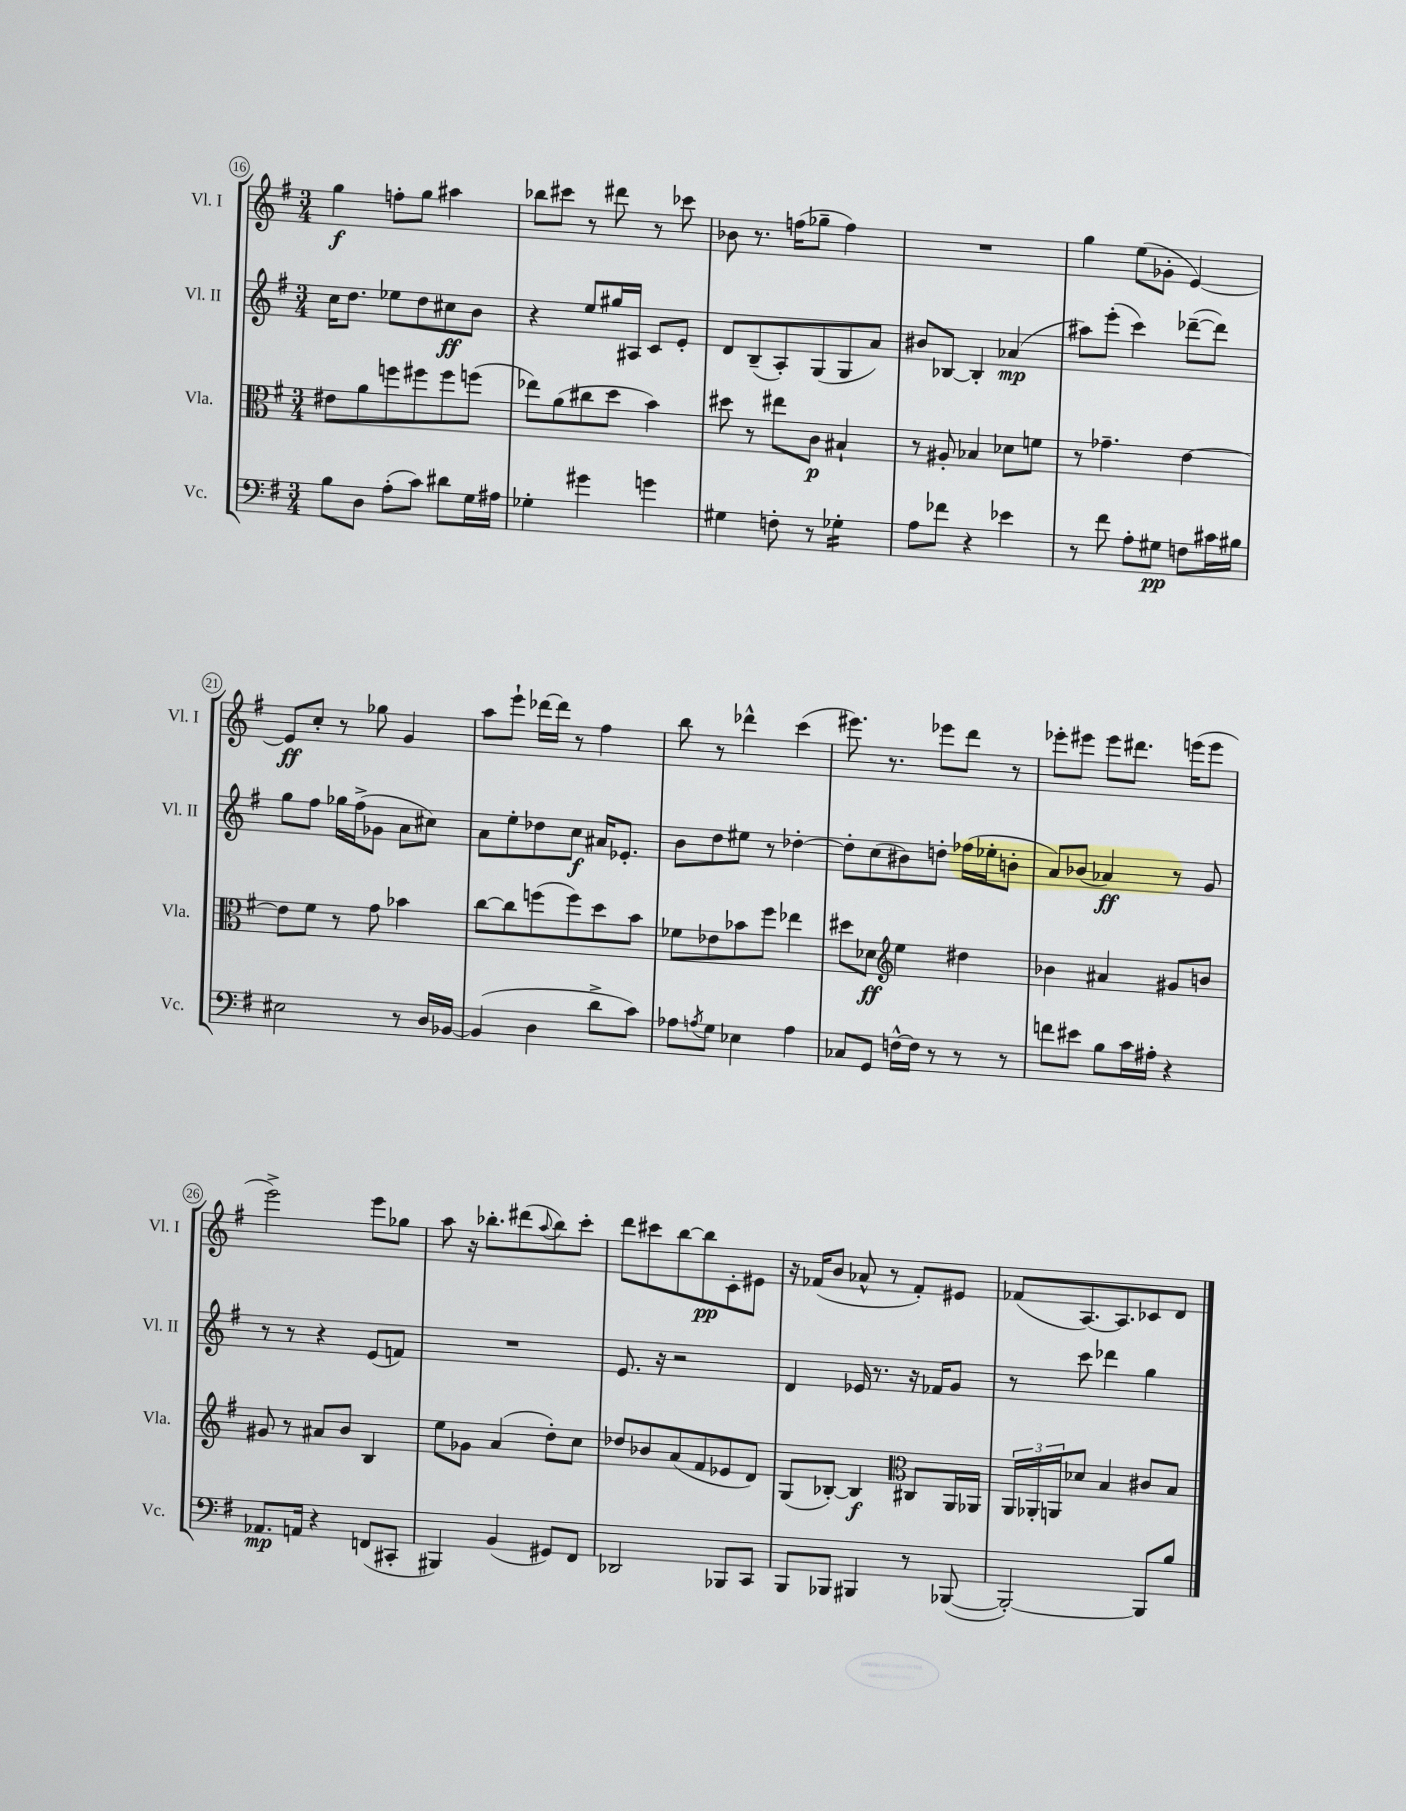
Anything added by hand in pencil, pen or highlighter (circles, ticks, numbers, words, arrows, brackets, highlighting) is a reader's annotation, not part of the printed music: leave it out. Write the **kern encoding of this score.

**kern	**kern	**kern	**kern
*staff4	*staff3	*staff2	*staff1
*clefF4	*clefC3	*clefG2	*clefG2
*k[f#]	*k[f#]	*k[f#]	*k[f#]
*M3/4	*M3/4	*M3/4	*M3/4
8B	8e#	16cc	4gg
.	.	8.dd	.
8D	8a	.	.
(8A'	8ff	8ee-	8ff'
8c)	8ff#	8dd	8gg
8d#	8ff#	8cc#	4aa#
16G	(8ff	8b	.
16A#	.	.	.
=	=	=	=
4G-'	8ee-)	4r	8bb-
.	(8a	.	8ccc#
4g#	8cc#	8ee	8r
.	8dd	16gg#	8ddd#
.	.	16A#	.
4g	4b)	8c	8r
.	.	8e'	8ccc-
=	=	=	=
4G#	8dd#	8d	8b-
.	8r	(8B~	8.r
8F'	8ee#	8A')	.
.	.	.	(16ff
8r	8c	(8G	8gg-~
4G-'	4B#`	8G	4ff)
.	.	8a)	.
=	=	=	=
8A	8r	8b#	2.r
8f-	8A#'	[8B-	.
4r	4B-	4B-']	.
4e-	8d-	(4a-	.
.	8f	.	.
=	=	=	=
8r	8r	8aa#)	4gg
8f#	4.g-~	(8eee'	.
8A'	.	4ccc)	(8ee
8G#	.	.	8g-'
8F	[4e	([8ddd-~	[4e)
16c#	.	8ddd-])	.
16B#	.	.	.
=	=	=	=
2E#	8e]	8gg	8e]
.	8f#	8ff#	8cc'
.	8r	16gg-	8r
.	.	(16ff#^	.
.	8g	8g-	8gg-
8r	4b-	8a	4g
16D	.	8cc#)	.
[16BB-	.	.	.
=	=	=	=
(4BB-]	[8cc	8a	8aa
.	8cc]	8ee'	8eee`
4D	(8ff	8dd-	[16ddd-
.	.	.	16ddd-]
.	8ff)	8cc	8r
8d^	8dd	16a#	4ff#
.	.	8.e-'	.
8c)	8b	.	.
=	=	=	=
8A-	8f-	8b	8bb
8qA	.	.	.
8G	8e-	8dd	8r
4E-	8b-	8ee#	4ddd-^^
.	8ff#	8r	.
4A	4ee-	[4dd-'	(4ccc
=	=	=	=
8C-	8dd#	8dd-']	8.eee#)
8GG	8d-	(8cc	.
.	.	.	8.r
*	*clefG2	*	*
[16F^^	4ee	8b#)	.
16F]	.	.	.
8r	.	8dd'	8eee-
8r	4dd#	(16ff-	8ddd
.	.	16ee-'	.
8r	.	8b'	8r
=	=	=	=
8f	4b-	8a)	8eee-'
8e#	.	(8b-	8eee#
8B	4a#	4a-)	8eee#
16c	.	.	8.ddd#
16A#'	.	.	.
4r	8g#	8r	.
.	.	.	(16eee
.	8b	8g	8eee
=	=	=	=
8.AA-	8g#	8r	2eee^)
.	8r	8r	.
16AA	.	.	.
4r	8a#	4r	.
.	8b	.	.
(8FF	4B	(8e	8eee
8CC#'	.	8f)	8gg-
=	=	=	=
4BBB#)	8ee	2.r	8aa
.	8g-	.	16r
.	.	.	8.bb-'
(4BB	(4a	.	.
.	.	.	(8ddd#
.	.	.	8qqaa
8GG#)	8dd')	.	8bb-)
8FF#	8cc	.	8ccc'
=	=	=	=
2DD-	8dd-	8.e	8ddd
.	8b-	.	8ccc#
.	.	16r	.
.	(8a	2r	[8bb
.	8f#	.	8bb]
8BBB-	8e-	.	8c'
8CC	8d)	.	8e#
=	=	=	=
8BBB	(8G	4d	16r
.	.	.	(16f-
8BBB-	[8B-')	.	8b
4BBB#	4B-]	16e-	8a-^^
.	.	8.r	.
.	.	.	8r
*	*clefC3	*	*
8r	8C#	16r	8f-')
.	.	16f-	.
([8BBB-	16AA	8g	8e#
.	16AA-	.	.
=	=	=	=
2BBB-'_)	24AA	8r	(8f-
.	24AA-'	.	.
.	24AA	.	.
.	8d-	8ccc	[8.A)
.	4B	4ddd-	.
.	.	.	8.A]
8BBB-]	8c#	4gg	8c-
8B	8B	.	8d
==	==	==	==
*-	*-	*-	*-
